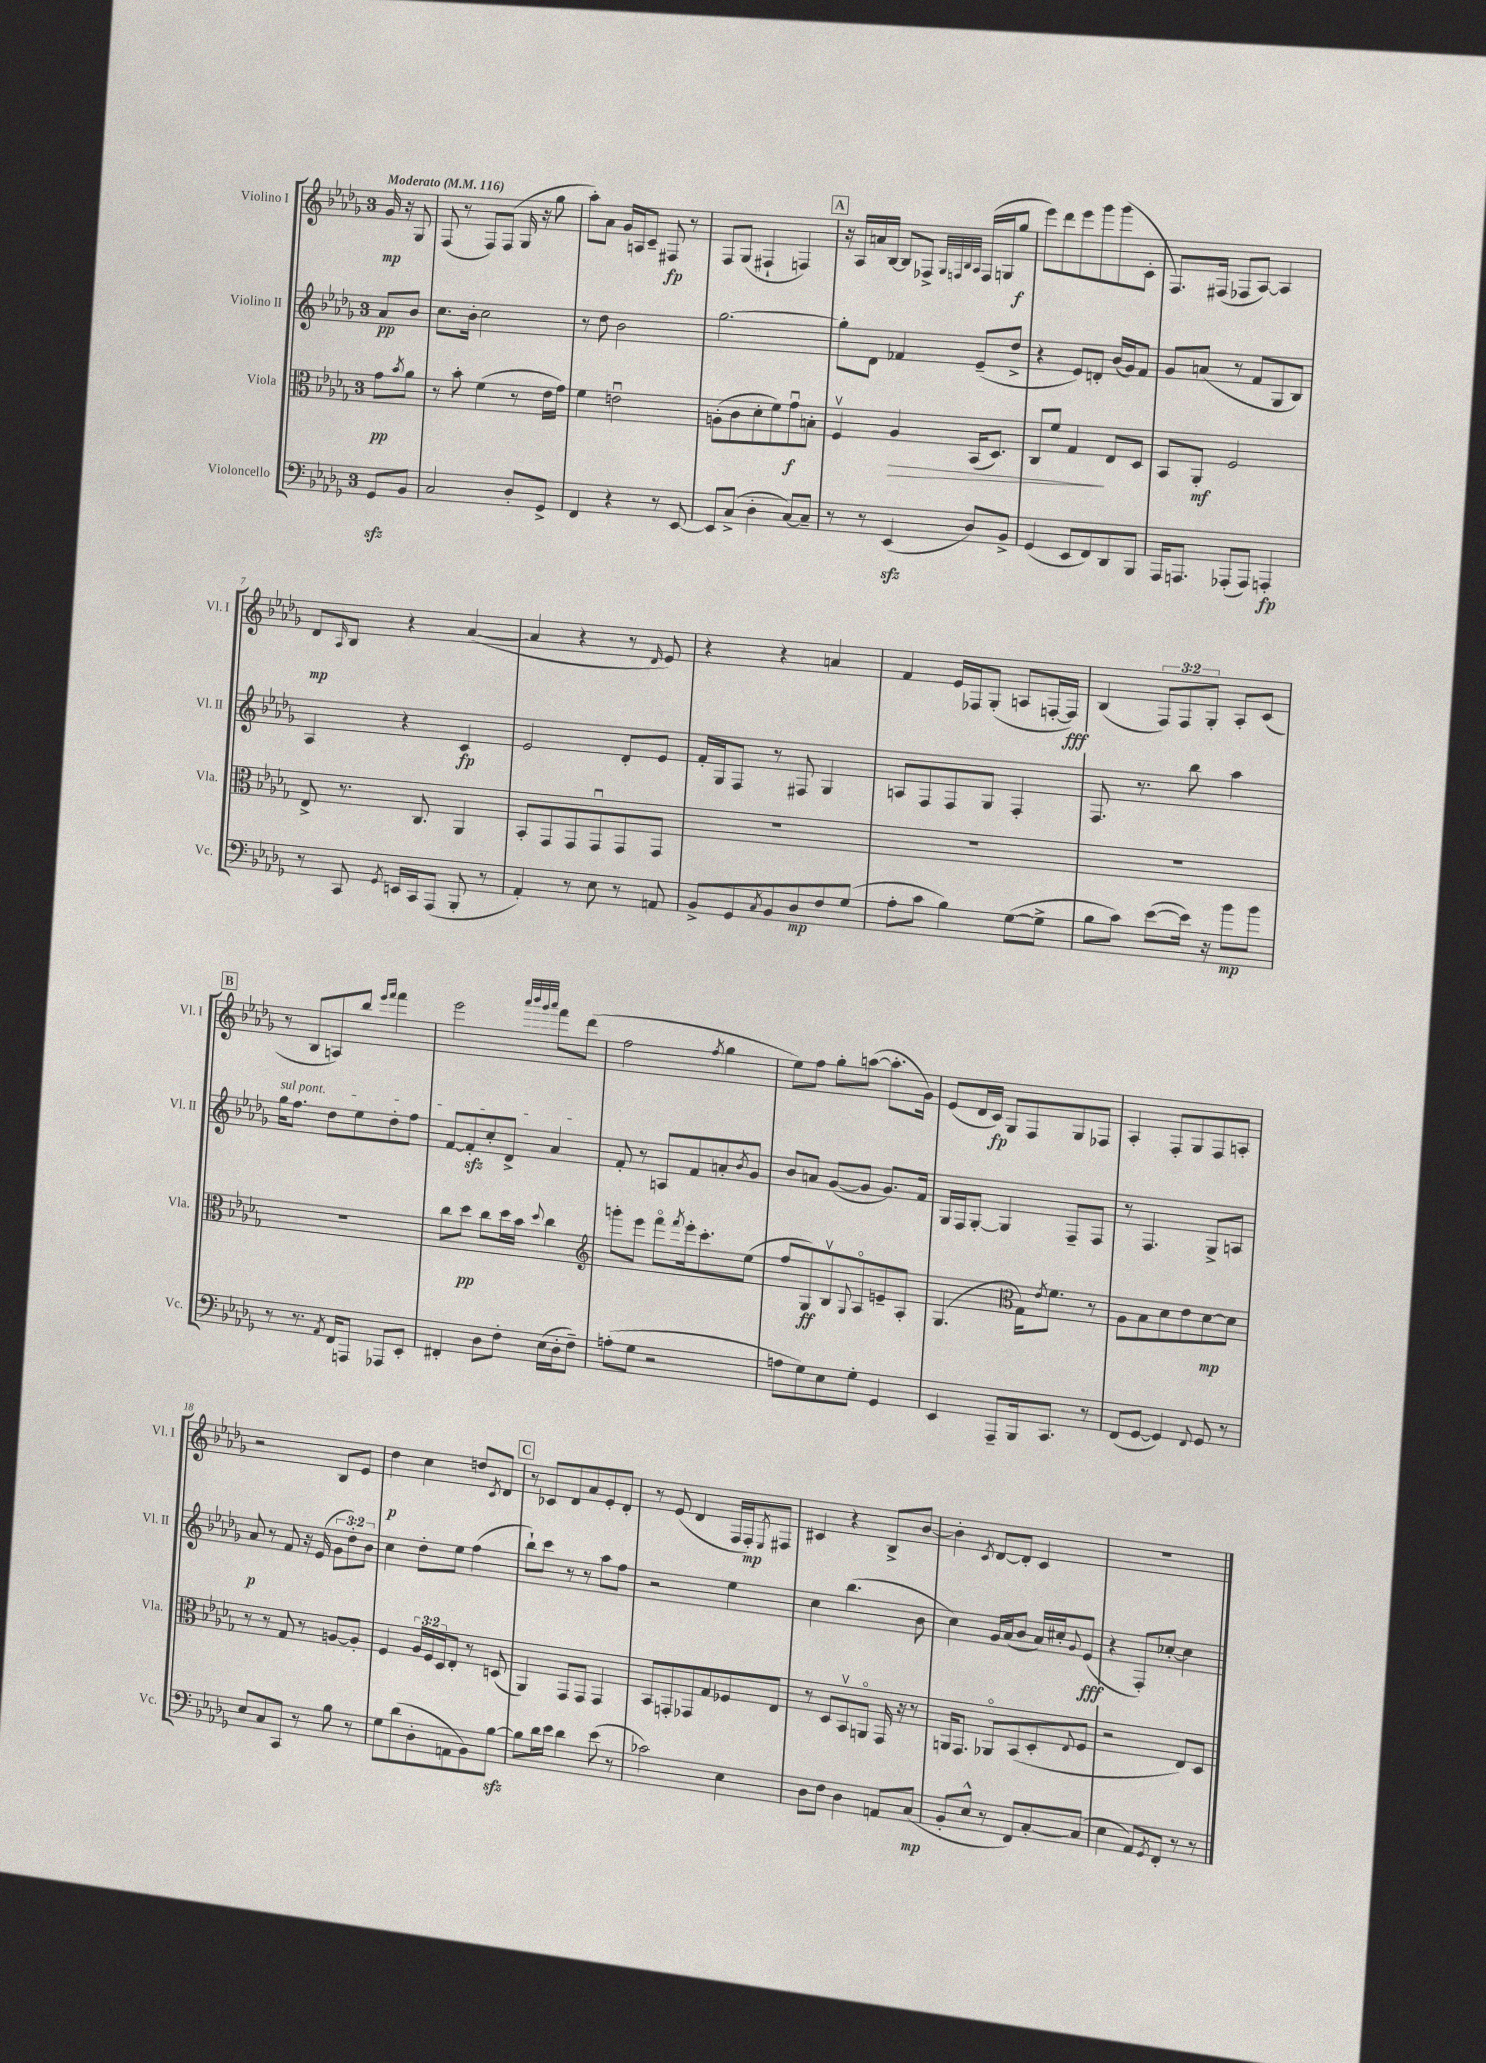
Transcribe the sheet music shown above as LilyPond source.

<<
\new StaffGroup <<
\new Staff = "s0" \with { instrumentName = "Violino I" shortInstrumentName = "Vl. I" } {
    \clef treble \key des \major \once \override Staff.TimeSignature.style = #'single-digit \time 3/4 \override Staff.TupletNumber.text = #tuplet-number::calc-fraction-text \partial 4 \tempo "Moderato" 4 = 116
    ges'16\mp r16 ges8 |
    f8( r8 f8) f8( ges16 r16 ges''8 |
    aes''8-.) aes'8 ges'16 a16 c'8-- fis8\fp r8 |
    f8 ges8( fis4-! f4) |
    \mark \markup { \box "A" } r16 aes16 a'16 bes16~ bes8 fes8-> \grace { ges32 f32 bes32 aes32 } f16( g16 ges''8\f |
    ees'''8) des'''8 ees'''8 ges'''8 ges'''8( c'8-. |
    f8.) fis16( fes8 aes8~) aes4 |
    des'8\mp \grace { aes16 } bes8 r4 aes'4~( |
    aes'4 r4 r8 \grace { des'16 } ees'8) |
    r4 r4 a'4 |
    f'4 ees'16 fes16 ges8-.( a8 f16~-. f16\fff) |
    bes4( \tuplet 3/2 { f8) f8 ges8-. } aes8-. c'8( |
    \mark \markup { \box "B" } r8 bes8 a8) bes''8 \grace { ees'''16 f'''16 } f'''4 |
    ees'''2 \grace { aes'''32 bes'''32 ges'''32 aes'''32 } f'''8 des'''8( |
    f''2 \acciaccatura { f''8 } ges''4 |
    ees''8) f''8 ges''8-. a''8~( a''8.-. ges'16) |
    ees'8( des'16 c'16\fp) ges8 f8 ges8 fes8 |
    aes4-. f8-. ges8 f8 a8-. |
    r2 bes8 ees'8 |
    des''4\p c''4 d''8 \acciaccatura { c'8 } des'8 |
    \mark \markup { \box "C" } r8 ces'8 des'8 aes'8 ees'8-. des'8-. |
    r8 ees'8( des'4 f16 f16-.\mp) \acciaccatura { ees8 } fis8 |
    cis'4 r4 bes8-> bes'8~ |
    bes'4-. \acciaccatura { c'8 } des'8~ des'8-. c'4 |
    R2. \bar "|." |
}
\new Staff = "s1" \with { instrumentName = "Violino II" shortInstrumentName = "Vl. II" } {
    \clef treble \key des \major \once \override Staff.TimeSignature.style = #'single-digit \time 3/4 \override Staff.TupletNumber.text = #tuplet-number::calc-fraction-text \partial 4
    aes'8\pp bes'8 |
    c''8. bes'16-. c''2 |
    r8 des''8 bes'2 |
    ges''2.~ |
    \mark \markup { \box "A" } ges''8-. des'8 fes'4 ees'8--( des''8-> |
    r4 ees'8) d'8-. bes'16( ges'16) f'8 |
    ges'8 a'8( r8 f'8 ges8 bes8) |
    aes4 r4 c'4\fp |
    ees'2 des'8-. ees'8 |
    f'16-. ges16 f8 r8 fis8 ges4 |
    a8 f8 f8 ges8 f4-. |
    f8. r8. bes''8 aes''4 |
    \mark \markup { \box "B" } \once \override TextSpanner.bound-details.left.text = \markup { \italic "sul pont." } ges''16\startTextSpan f''8. des''8 ees''8 des''8-. f''8 |
    f'8~ f'8-.\sfz c''8-. des'8-> aes'4\stopTextSpan |
    f'8-. r8 a8 f'8 a'8-. \acciaccatura { bes'8 } ges'8 |
    bes'8 a'8 ges'8~( ges'8 ges'8.) f'16 |
    ges16 f16 ges8~-. ges4 f8-- f8 |
    r8 f4. ges8-> a8 |
    aes'8\p r8 f'8 r16 ees'16( \tuplet 3/2 { ges'8 des''8-.) bes'8 } |
    c''4 des''8-. ees''8 f''4( |
    \mark \markup { \box "C" } bes''8-!) c'''8 r8 r8 aes''8 f''8 |
    r2 ees''4 |
    c''4 bes''4.( bes'8 |
    c''4) ges'16 aes'16( bes'8 aes'16) cis''16-. \appoggiatura { ges'8 } ees'8\fff( |
    r4 f8-.) ces''8~-. ces''4 \bar "|." |
}
\new Staff = "s2" \with { instrumentName = "Viola" shortInstrumentName = "Vla." } {
    \clef alto \key des \major \once \override Staff.TimeSignature.style = #'single-digit \time 3/4 \override Staff.TupletNumber.text = #tuplet-number::calc-fraction-text \partial 4
    ges'8\pp \acciaccatura { bes'8 } aes'8 |
    r8 bes'8-. f'4( r8 ees'16 ges'16) |
    f'4 e'2\downbow |
    a8-.( c'8 des'8-. f'8) ges'8\downbow\f b8-. |
    \mark \markup { \box "A" } f4\upbow aes4\> bes,16( des8.) |
    c8 f'8 ges4\! ees8 des8 |
    bes,8 aes,8-.\mf f2 |
    ees8-> r8. c8. aes,4 |
    bes,8-. ges,8 ges,8 ges,8\downbow ges,8 ges,8 |
    R2. |
    R2. |
    R2. |
    \mark \markup { \box "B" } R2. |
    c''8 des''8\pp c''8 des''16 bes'16 \appoggiatura { des''8 } c''4 |
    \clef treble g'''8-. ees'''8 f'''8\flageolet \acciaccatura { f'''8 } ees'''16-. c'''8.-. ees''8( |
    f''8 ges8\ff) bes8\upbow \appoggiatura { ges8 } aes8\flageolet e'8-- aes8-. |
    ges4.( \clef alto ges16) \acciaccatura { ees'8 } f'8. r8 |
    aes8 bes8 des'8 ees'8 des'8~\mp des'8 |
    r8 r8 ges8 r8 a8~ a8-. |
    f4 \tuplet 3/2 { aes16 f16 des16 } ees8-. r8 d8( |
    \mark \markup { \box "C" } aes,4) ges,8 ges,8 ges,4 |
    bes,8 g,8-. ges,8 ges8 fes8 ees8 |
    r8 des8 bes,8\upbow a,8\flageolet ges,16 r16 r8 |
    a,16 ges,8. aes,8\flageolet bes,8( des8-. \appoggiatura { ees8 } f8 |
    r2 ees8) des8 \bar "|." |
}
\new Staff = "s3" \with { instrumentName = "Violoncello" shortInstrumentName = "Vc." } {
    \clef bass \key des \major \once \override Staff.TimeSignature.style = #'single-digit \time 3/4 \partial 4
    ges,8\sfz bes,8 |
    c2 des8-. ges,8-> |
    f,4 r4 r8 ees,8~ |
    ees,8 c8->( des4-. c8~) c8-- |
    \mark \markup { \box "A" } r8 r8 ees,4\sfz( des8) bes,8-> |
    ges,4( ees,8 f,8) des,8 bes,,8 |
    aes,,16 a,,8. aes,,8-.( aes,,8) a,,4-.\fp |
    r8 c,8 \acciaccatura { ges,8 } e,16 c,16 aes,,8( bes,,8-. r8 |
    aes,4-.) r8 ees8 r8 a,8 |
    bes,8-> ges,8 \acciaccatura { c8 } bes,8 des8\mp f8 ges8( |
    aes8-. c'8 bes4) ges8~( ges8-> |
    bes8 c'8) ees'8~( ees'16) r16 bes'8\mp bes'8 |
    \mark \markup { \box "B" } r8 r8. \acciaccatura { aes,8 } f,16 a,,8 aes,,8 ees,8-. |
    fis,4-. des8 f8-. ees16( des16-. f8--) |
    a8-.( ges8 r2 |
    a8 ges8) ees8 ges8-. ges,4 |
    ees,4 aes,,8-- bes,,16 c,8. r8 |
    f,8( ges,8~ ges,4) \appoggiatura { f,8 } ges,8 r8 |
    ees8 c8 c,8 r8 bes8 r8 |
    ges8 des'8( des8-. a,8 bes,8) bes8~\sfz |
    \mark \markup { \box "C" } bes8 des'16 ees'16 des'4 ees'8( r8 |
    ces'2) ees4 |
    des8 f8 des4 a,8 c8\mp( |
    bes,8-. ees8-^ r8 f,8) c8~-. c8( |
    ees4 aes,8) \acciaccatura { ges,8 } f,8-. r8 r8 \bar "|." |
}
>>
>>
